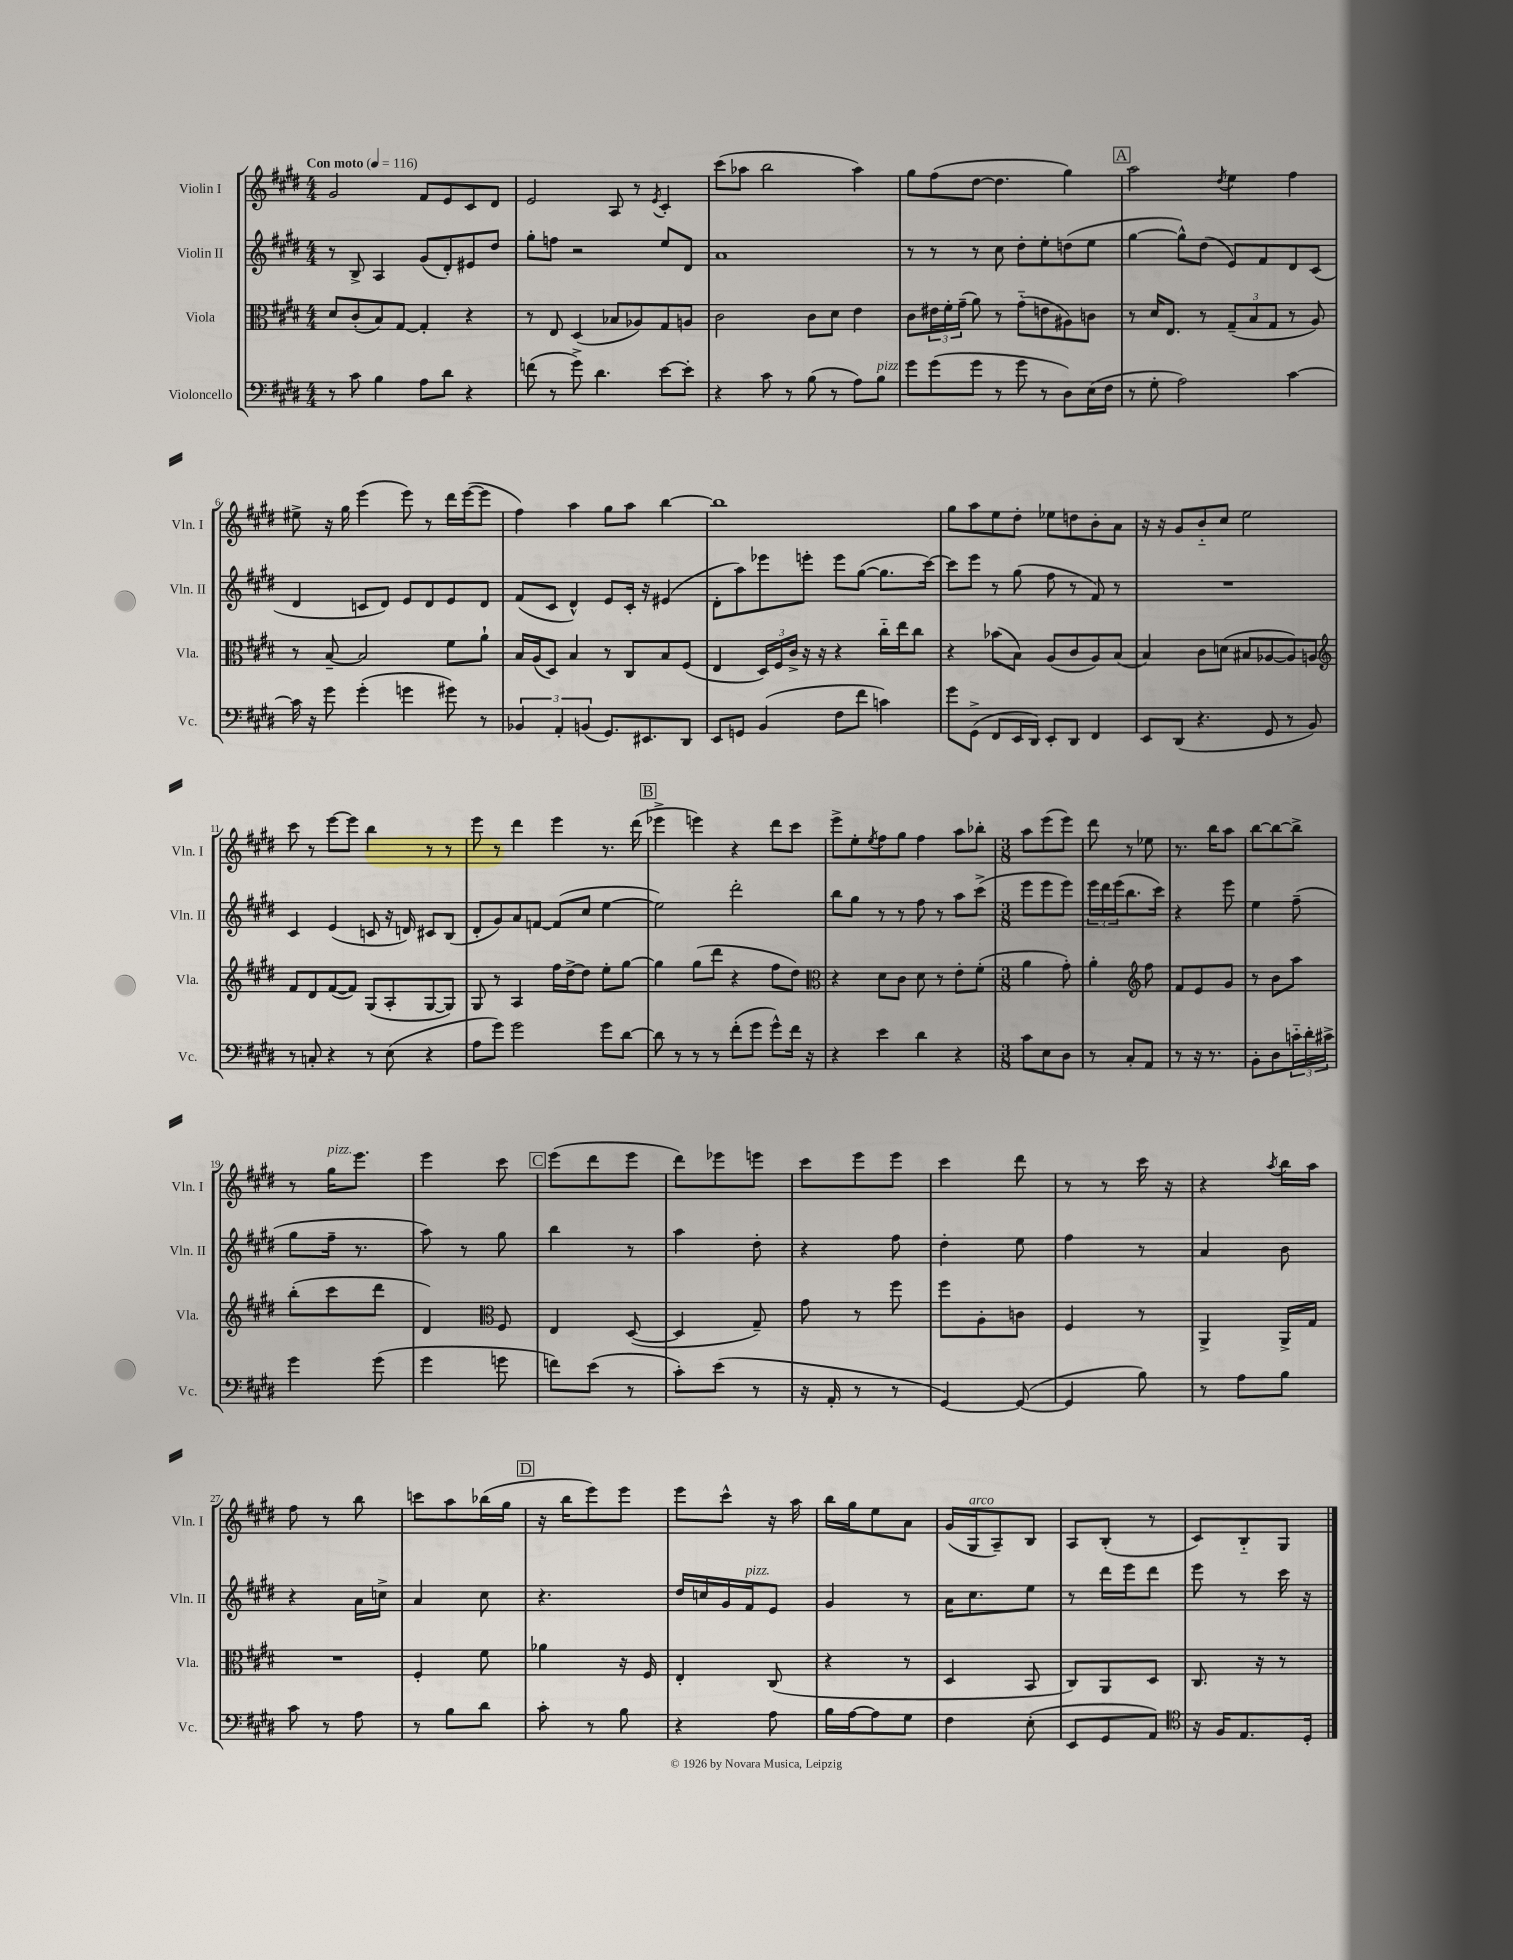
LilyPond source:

<<
\new StaffGroup <<
\new Staff = "s0" \with { instrumentName = "Violin I" shortInstrumentName = "Vln. I" } {
    \clef treble \key e \major \numericTimeSignature \time 4/4 \tempo "Con moto" 4 = 116
    gis'2 fis'8 e'8 cis'8 dis'8 |
    e'2 a8 r8 \acciaccatura { e'8 } cis'4-. |
    cis'''8( aes''8 b''2 aes''4) |
    gis''8 fis''8( dis''8~ dis''4. gis''4) |
    \mark \markup { \box "A" } a''2 \acciaccatura { dis''8 } e''4 fis''4 |
    eis''8-> r16 gis''16 e'''4( e'''8) r8 dis'''16 e'''16~( e'''8 |
    fis''4) a''4 gis''8 a''8 b''4~ |
    b''1 |
    gis''8 a''8 e''8 dis''8-. ees''8 d''8 b'8-. a'8 |
    r16 r16 gis'8 b'8-_ cis''8 e''2 |
    cis'''8 r8 e'''8~ e'''8 b''4 r8 r8 |
    e'''8 r8 dis'''4 e'''4 r8. dis'''16( |
    \mark \markup { \box "B" } ees'''4-> e'''4) r4 dis'''8 cis'''8 |
    e'''8-> e''8-. \acciaccatura { e''8 } fis''8 gis''8 fis''4 a''8 bes''8-. |
    \numericTimeSignature \time 3/8 a''8 e'''8( e'''8) |
    dis'''8 r8 ees''8 |
    r8. b''16 a''8 |
    b''8~ b''8~ b''8-> |
    r8 gis''16^\markup { \italic "pizz." } e'''8. |
    e'''4 cis'''8 |
    \mark \markup { \box "C" } e'''8( dis'''8 e'''8 |
    dis'''8) ees'''8 e'''8 |
    cis'''8 e'''8 e'''8 |
    cis'''4 dis'''8 |
    r8 r8 cis'''16 r16 |
    r4 \acciaccatura { a''8 } b''16 a''16 |
    fis''8 r8 b''8 |
    c'''8 a''8 bes''16( gis''16 |
    \mark \markup { \box "D" } r16 b''16 e'''8) e'''8 |
    e'''8 cis'''8-^ r16 a''16 |
    b''16 gis''16 e''8 a'8 |
    gis'16( gis16^\markup { \italic "arco" } a8--) b8 |
    a8 b8-.( r8 |
    cis'8) b8-_ gis8 \bar "|." |
}
\new Staff = "s1" \with { instrumentName = "Violin II" shortInstrumentName = "Vln. II" } {
    \clef treble \key e \major \numericTimeSignature \time 4/4
    r8 b8-> a4 gis'8( dis'8-.) eis'8 dis''8 |
    gis''8-. f''8 r2 e''8 dis'8 |
    a'1 |
    r8 r8 r8 cis''8 dis''8-. e''8-. d''8( e''8 |
    \mark \markup { \box "A" } gis''4~ gis''8-^) dis''8( e'8) fis'8 dis'8 cis'8( |
    dis'4 c'8 dis'8) e'8 dis'8 e'8 dis'8 |
    fis'8( cis'8 dis'4-^) e'8 cis'16-. r16 eis'4( |
    dis'8-. a''8) ees'''8 e'''8-. e'''8 gis''8~( gis''8. cis'''16~) |
    cis'''8 e'''8 r8 gis''8( fis''8 r8 fis'8) r8 |
    R1 |
    cis'4 e'4( c'8 r16 d'16) cis'8 b8( |
    dis'8-. gis'8) a'8 f'8~ f'8( cis''8 e''4~ |
    \mark \markup { \box "B" } e''2) dis'''2-. |
    b''8 gis''8 r8 r8 fis''8 r8 a''8 cis'''8->( |
    \numericTimeSignature \time 3/8 e'''8 e'''8 e'''8) |
    \tuplet 3/2 { e'''16 dis'''16 e'''16( } b''8. cis'''16) |
    r4 e'''8 |
    e''4 fis''8--( |
    gis''8 fis''16-- r8. |
    a''8) r8 gis''8 |
    \mark \markup { \box "C" } b''4 r8 |
    a''4 dis''8-. |
    r4 fis''8 |
    dis''4-. e''8 |
    fis''4 r8 |
    a'4 b'8 |
    r4 a'16 c''16-> |
    a'4 cis''8 |
    \mark \markup { \box "D" } r4. |
    dis''16 c''16 gis'16 fis'16^\markup { \italic "pizz." } e'8 |
    gis'4 r8 |
    a'16 cis''8. e''8 |
    r8 dis'''16 e'''16 dis'''8 |
    e'''8 r8 cis'''16 r16 \bar "|." |
}
\new Staff = "s2" \with { instrumentName = "Viola" shortInstrumentName = "Vla." } {
    \clef alto \key e \major \numericTimeSignature \time 4/4
    dis'8 cis'8-.( b8) gis8~ gis4-. r4 |
    r8 e8 dis4( bes8 aes8) gis8 a8 |
    cis'2 cis'8 dis'8 e'4 |
    cis'8 \tuplet 3/2 { eis'16 fis'16-. gis'16--( } a'8) r8 gis'8-_( e'8 ais8) c'8 |
    \mark \markup { \box "A" } r8 dis'16 e8. r8 \tuplet 3/2 { gis8--( b8 gis8 } r8 a8) |
    r8 b8~-- b2 fis'8 a'8-! |
    b16 a16( dis8) b4 r8 cis8 b8 fis8( |
    e4 \tuplet 3/2 { dis16) fis16 cis'16-> } r16 r16 r4 cis''16-_ e''16 cis''8 |
    r4 bes'8( b8) a8( cis'8 a8) b8( |
    b4) cis'8 d'8( bis8 aes8~ aes8) a8 |
    \clef treble fis'8 dis'8 fis'8~( fis'8) gis8( a8-. gis8~ gis8) |
    gis8 r8 a4 fis''16 dis''16~-> dis''8 e''8-. gis''8~ |
    \mark \markup { \box "B" } gis''4 gis''8( dis'''8 r4 fis''8 dis''8) |
    \clef alto r4 dis'8 cis'8 dis'8 r8 e'8-. fis'8-.( |
    \numericTimeSignature \time 3/8 a'4 gis'8-.) |
    a'4-. \clef treble fis''8 |
    fis'8 e'8 gis'8 |
    r8 b'8 a''8 |
    b''8-.( cis'''8 dis'''8 |
    dis'4) \clef alto fis8 |
    \mark \markup { \box "C" } e4 dis8~( |
    dis4 gis8--) |
    gis'8 r8 fis''8 |
    fis''8 a8-. c'8 |
    fis4 r8 |
    a,4-> a,16-> gis16 |
    R4. |
    fis4-. fis'8 |
    \mark \markup { \box "D" } aes'4 r16 fis16 |
    e4-. cis8( |
    r4 r8 |
    dis4 b,8 |
    cis8) a,8 dis8 |
    cis8. r16 r8 \bar "|." |
}
\new Staff = "s3" \with { instrumentName = "Violoncello" shortInstrumentName = "Vc." } {
    \clef bass \key e \major \numericTimeSignature \time 4/4
    r8 cis'8 b4 a8 dis'8 r4 |
    f'8( r8 gis'8->) dis'4. e'8~ e'8-. |
    r4 cis'8 r8 b8( r8 a8) b8^\markup { \italic "pizz." } |
    gis'8 gis'8( gis'8 r8 gis'8 r8 dis8) e16( fis16 |
    \mark \markup { \box "A" } r8 gis8-. a2) cis'4~ |
    cis'16 r16 gis'8 gis'4-.( g'4 gis'8) r8 |
    \tuplet 3/2 { bes,4 a,4-. b,4( } gis,8.) eis,8. dis,8 |
    e,8 g,8 b,4( fis8 fis'8 c'4) |
    gis'8 gis,8->( fis,8 e,16 dis,16) e,8-. dis,8 fis,4 |
    e,8 dis,8( r4. gis,8 r8 b,8) |
    r8 c8-. r4 r8 e8( r4 |
    a8 gis'8) gis'2 gis'8 dis'8~ |
    \mark \markup { \box "B" } dis'8 r8 r8 r8 fis'8-.( gis'8 gis'8-^) fis'16 r16 |
    r4 e'4 dis'4 r4 |
    \numericTimeSignature \time 3/8 cis'8 e8 dis8 |
    r8 cis8-. a,8 |
    r8 r16 r8. |
    b,8-. dis8 \tuplet 3/2 { c'16-_ dis'16-. cis'16-> } |
    gis'4 gis'8( |
    gis'4 g'8 |
    \mark \markup { \box "C" } f'8) e'8( r8 |
    cis'8-.) e'8( r8 |
    r16 a,16-. r8 r8 |
    gis,4~) gis,8~( |
    gis,4 b8) |
    r8 a8 b8 |
    cis'8 r8 a8 |
    r8 b8 dis'8 |
    \mark \markup { \box "D" } cis'8-. r8 b8 |
    r4 a8 |
    b16 a16~ a8 gis8 |
    fis4 e8-.( |
    e,8 gis,8 a,8) |
    \clef tenor r16 fis16 e8. dis16-. \bar "|." |
}
>>
>>
